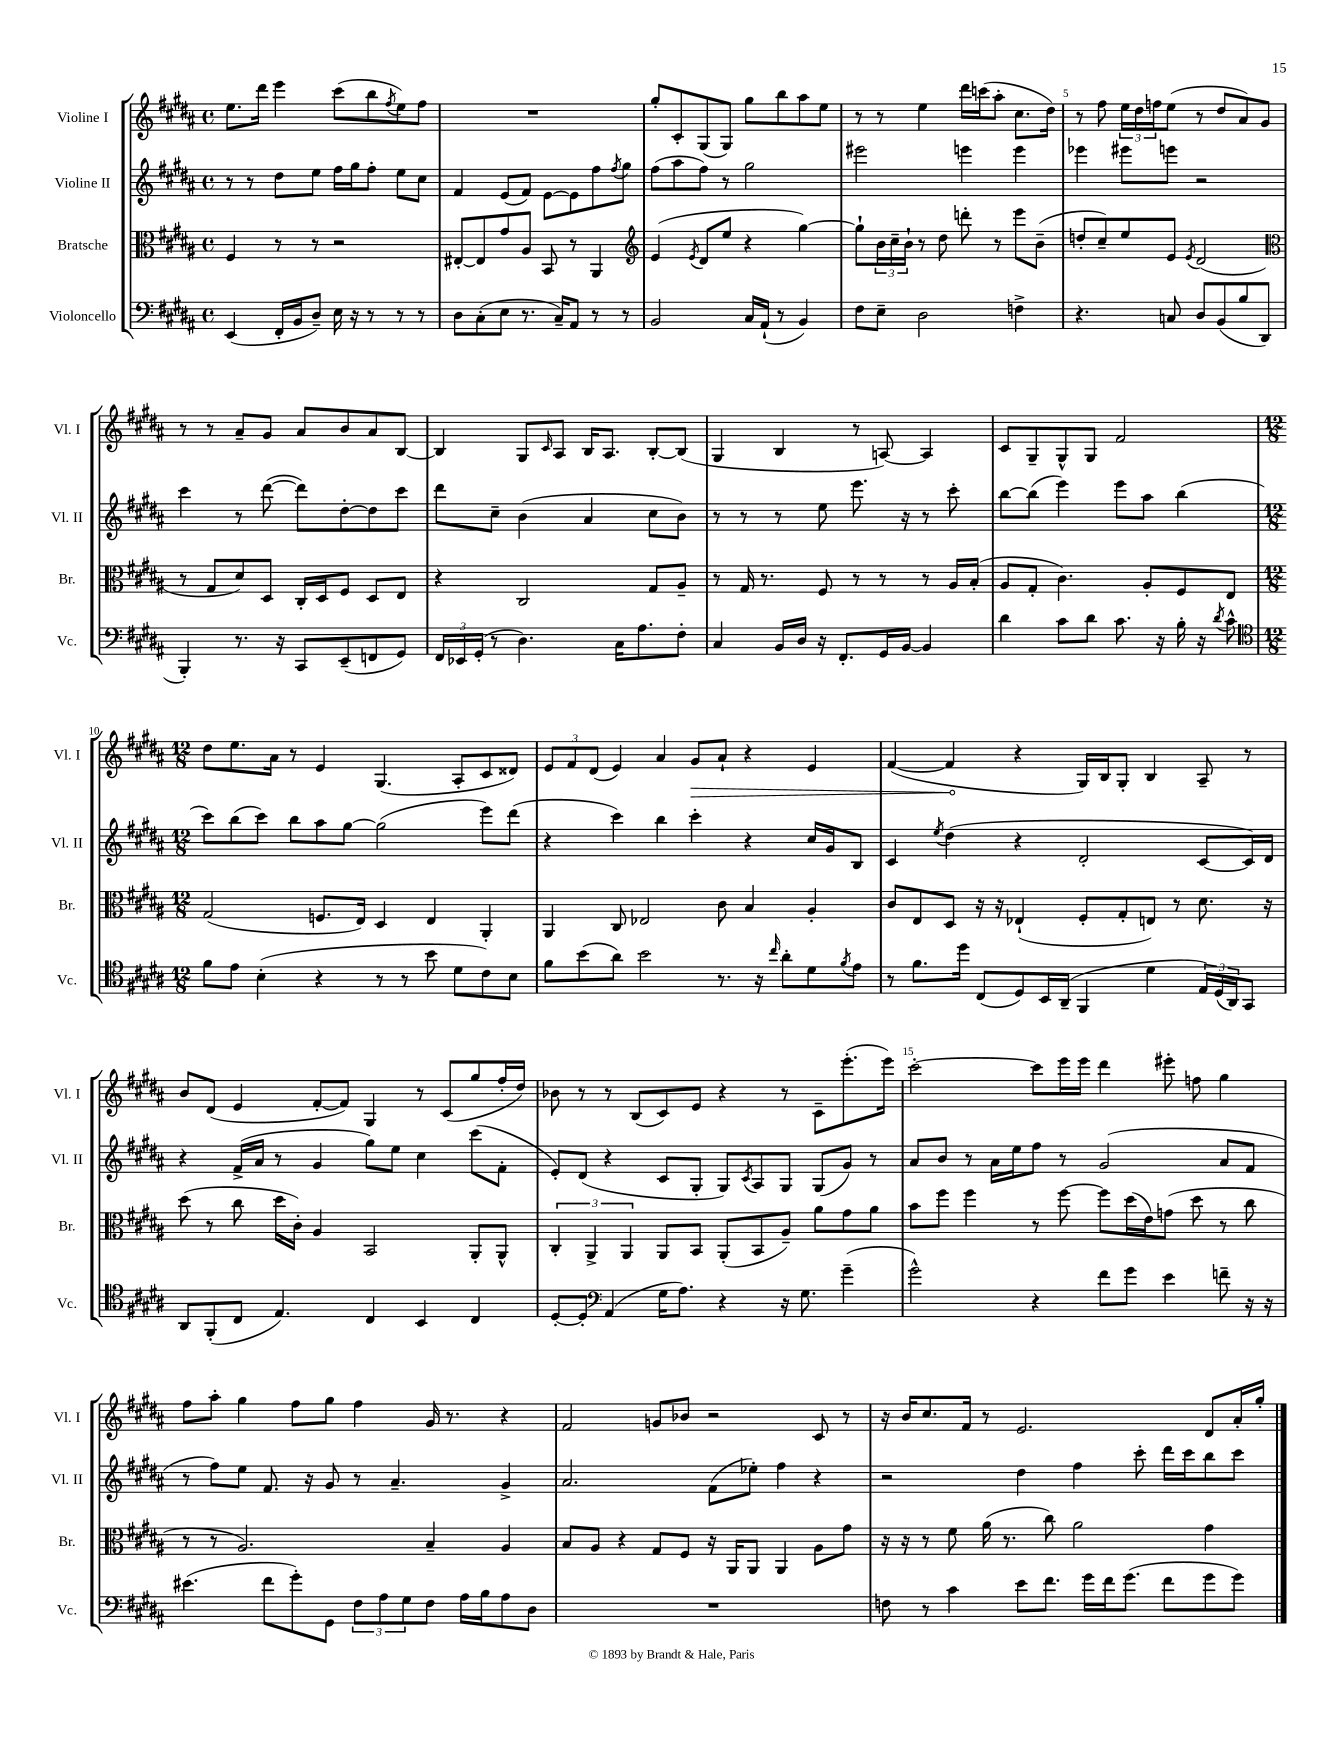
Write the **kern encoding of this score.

**kern	**kern	**kern	**kern
*staff4	*staff3	*staff2	*staff1
*clefF4	*clefC3	*clefG2	*clefG2
*k[f#c#g#d#a#]	*k[f#c#g#d#a#]	*k[f#c#g#d#a#]	*k[f#c#g#d#a#]
*M4/4	*M4/4	*M4/4	*M4/4
*met(c)	*met(c)	*met(c)	*met(c)
(4EE	4F#	8r	8.ee
.	.	8r	.
.	.	.	16ddd#
16FF#'	8r	8dd#	4eee
16BB	.	.	.
8D#~)	8r	8ee	.
16E	2r	16ff#	(8ccc#
16r	.	16gg#	.
8r	.	8ff#'	8bb
.	.	.	8qff#
8r	.	8ee	8ee)
8r	.	8cc#	8ff#
=	=	=	=
8D#	[8E#'	4f#	1r
(8C#'	8E#]	.	.
8E	8g#	(8e	.
8.r	8A#	8f#)	.
.	8BB	[8e	.
16C#~)	.	.	.
8AA#	8r	8e]	.
8r	4AA#	8ff#	.
.	.	8qff#	.
8r	.	8gg#	.
=	=	=	=
*	*clefG2	*	*
2BB	(4e	(8ff#	8gg#'
.	.	8aa#	8c#'
.	8qe	.	.
.	8d#	8ff#)	(8G#
.	8ee	8r	8G#)
16C#	4r	2gg#	8gg#
(16AA#`	.	.	.
8r	.	.	8bb
4BB)	[4gg#)	.	8aa#
.	.	.	8ee
=	=	=	=
8F#	8gg#`]	2eee#	8r
8E~	24b	.	8r
.	24cc#~	.	.
.	24b`	.	.
2D#	8r	.	4ee
.	8dd#	.	.
.	8ddd'	4eee	16ddd#
.	.	.	(16ccc
.	8r	.	8aa#'
4F^	8eee	4eee	8.cc#
.	(8b~	.	.
.	.	.	16dd#)
=	=	=	=
4.r	8dd'	4eee-	8r
.	8cc#~)	.	8ff#
.	8ee	8eee#	24ee
.	.	.	24dd#
.	.	.	24ff
8C	8e	8eee	(8ee
.	8qe	.	.
8D#	(2d#	2r	8r
(8BB	.	.	8dd#
8B	.	.	8a#)
8DD#	.	.	8g#
=	=	=	=
*	*clefC3	*	*
4BBB')	8r	4ccc#	8r
.	8G#	.	8r
8.r	8d#)	8r	8a#~
.	8D#	([8ddd#	8g#
16r	.	.	.
8CC#	16C#'	8ddd#])	8a#
.	16D#	.	.
(8EE~	8F#	[8dd#'	8b
8FF	8D#	8dd#]	8a#
8GG#)	8E	8ccc#	[8B
=	=	=	=
24FF#	4r	8ddd#	4B]
24EE-	.	.	.
(24GG#'	.	.	.
8r	.	8cc#~	.
4.D#)	2C#	(4b	8G#
.	.	.	16qqc#
.	.	.	8A#
.	.	4a#	16B
.	.	.	8.A#
16C#	.	.	.
8.A#	.	.	.
.	8G#	8cc#	[8B'
8F#'	8A#~	8b)	(8B]
=	=	=	=
4C#	8r	8r	4G#
.	16G#	8r	.
.	8.r	.	.
16BB	.	8r	4B
16D#	.	.	.
16r	8F#	8ee	.
8.FF#'	.	.	.
.	8r	8.eee	8r
16GG#	8r	.	[8A)
[16BB	.	16r	.
4BB]	8r	8r	4A]
.	16A#	8ccc#'	.
.	(16B'	.	.
=	=	=	=
4d#	8A#	[8bb	8c#
.	8G#'	(8bb]	8G#~
8c#	4.c#)	4eee)	8G#^^
8d#	.	.	8G#
8.c#	.	8eee	2f#
.	8A#'	8aa#	.
16r	.	.	.
16B'	8F#	(4bb	.
16r	.	.	.
8qd#	.	.	.
8c#^^	8E	.	.
=	=	=	=
*clefC4	*	*	*
*M12/8	*M12/8	*M12/8	*M12/8
8f#	(2G#	8ccc#)	8dd#
8e	.	(8bb	8.ee
(4B'	.	8ccc#)	.
.	.	.	16a#
.	.	8bb	8r
4r	8.F	8aa#	4e
.	.	[8gg#	.
.	16E)	.	.
8r	4D#	(2gg#]	(4.G#
8r	.	.	.
8b	4E	.	.
8d#	.	.	8A#'
8c#)	4AA#'	8eee)	8c#
8B	.	(8ddd#	8d##)
=	=	=	=
8f#	4AA#	4r	12e
.	.	.	12f#
(8b	.	.	.
.	.	.	(12d#
8a#)	8C#	4ccc#)	4e)
2b	2E-	.	.
.	.	4bb	4a#
.	.	4ccc#'	8g#
8.r	8c#	.	8a#`
.	4B	4r	4r
16r	.	.	.
16qqcc#	.	.	.
8a#'	.	.	.
8d#	4A#'	16cc#	4e
.	.	16g#	.
8qf#	.	.	.
8e	.	8B	.
=	=	=	=
8r	8c#	4c#	([4f#
8.f#	8E	.	.
.	.	8qee	.
.	8D#	(4dd#	4f#]
16dd#	.	.	.
(8C#	16r	.	.
.	16r	.	.
8D#)	(4E-`	4r	4r
16BB	.	.	.
(16AA#~	.	.	.
4FF#	8F#'	2d#'	16G#)
.	.	.	16B
.	8G#'	.	8G#'
4d#	8E)	.	4B
.	8r	.	.
24E)	8.d#	[8c#	8A#~
(24D#	.	.	.
24AA#)	.	.	.
8GG#	.	16c#])	8r
.	16r	16d#	.
=	=	=	=
8AA#	(8dd#	4r	8b
(8FF#'	8r	.	(8d#
8C#	8cc#	(16f#^	4e
.	.	16a#	.
4.E)	16dd#	8r	.
.	16c#')	.	.
.	4A#	4g#	[8f#'
.	.	.	8f#])
4C#	2BB	8gg#)	4G#
.	.	8ee	.
4BB	.	4cc#	8r
.	.	.	(8c#
4C#	8AA#'	(8ccc#	8gg#
.	8AA#^^	8f#'	16ff#'
.	.	.	16dd#)
=	=	=	=
[8D#'	6C#'	8e')	8b-
8D#']	.	(8d#	8r
.	6AA#^	.	.
*clefF4	*	*	*
(4AA#	.	4r	8r
.	6AA#	.	.
.	.	.	(8B
16G#	8AA#	8c#	8c#)
8.A#)	.	.	.
.	8BB	8G#'	8e
4r	(8AA#'	8G#)	4r
.	.	8qc#	.
.	8BB	8A#	.
16r	8A#~)	8G#	8r
8.G#	.	.	.
.	8a#	(8G#	8c#~
(4g#~	8g#	8g#)	(8.eee'
.	8a#	8r	.
.	.	.	16eee)
=	=	=	=
2g#^^)	8b	8a#	[2ccc#'
.	8ff#	8b	.
.	4ff#	8r	.
.	.	16a#	.
.	.	16ee	.
4r	8r	8ff#	8ccc#]
.	[8ff#	8r	16eee
.	.	.	16eee
8f#	8ff#]	(2g#	4ddd#
8g#	(16dd#	.	.
.	16e)	.	.
4e	(8g	.	8eee#'
.	8dd#	.	8ff
8f~	8r	8a#	4gg#
16r	8cc#	8f#	.
16r	.	.	.
=	=	=	=
(4.e#	8r	8r	8ff#
.	8r	8ff#)	8aa#'
.	2.A#)	8ee	4gg#
8f#	.	8.f#	.
8g#')	.	.	8ff#
.	.	16r	.
8GG#	.	8g#	8gg#
12F#	.	8r	4ff#
12A#	.	.	.
.	.	4.a#~	.
12G#	.	.	.
8F#	4B~	.	16g#
.	.	.	8.r
16A#	.	.	.
16B	.	.	.
8A#	4A#	4g#^	4r
8D#	.	.	.
=	=	=	=
1.r	8B	2.a#	2f#
.	8A#	.	.
.	4r	.	.
.	8G#	.	8g
.	8F#	.	8b-
.	16r	(8f#	2r
.	16AA#	.	.
.	8AA#	8ee-')	.
.	4AA#	4ff#	.
.	8A#	4r	8c#
.	8g#	.	8r
=	=	=	=
8F	16r	2r	16r
.	16r	.	16b
8r	8r	.	8.cc#
4c#	8f#	.	.
.	.	.	16f#
.	(16a#	.	8r
.	8.r	.	.
8e	.	4dd#	2.e
8.f#	8cc#)	.	.
.	2a#	4ff#	.
16g#	.	.	.
16f#	.	.	.
(8.g#	.	.	.
.	.	8ccc#'	.
8f#	.	16ddd#	.
.	.	16ccc#	.
8g#	4g#	8bb	8d#
8g#)	.	8ccc#	16a#'
.	.	.	16gg#'
==	==	==	==
*-	*-	*-	*-
